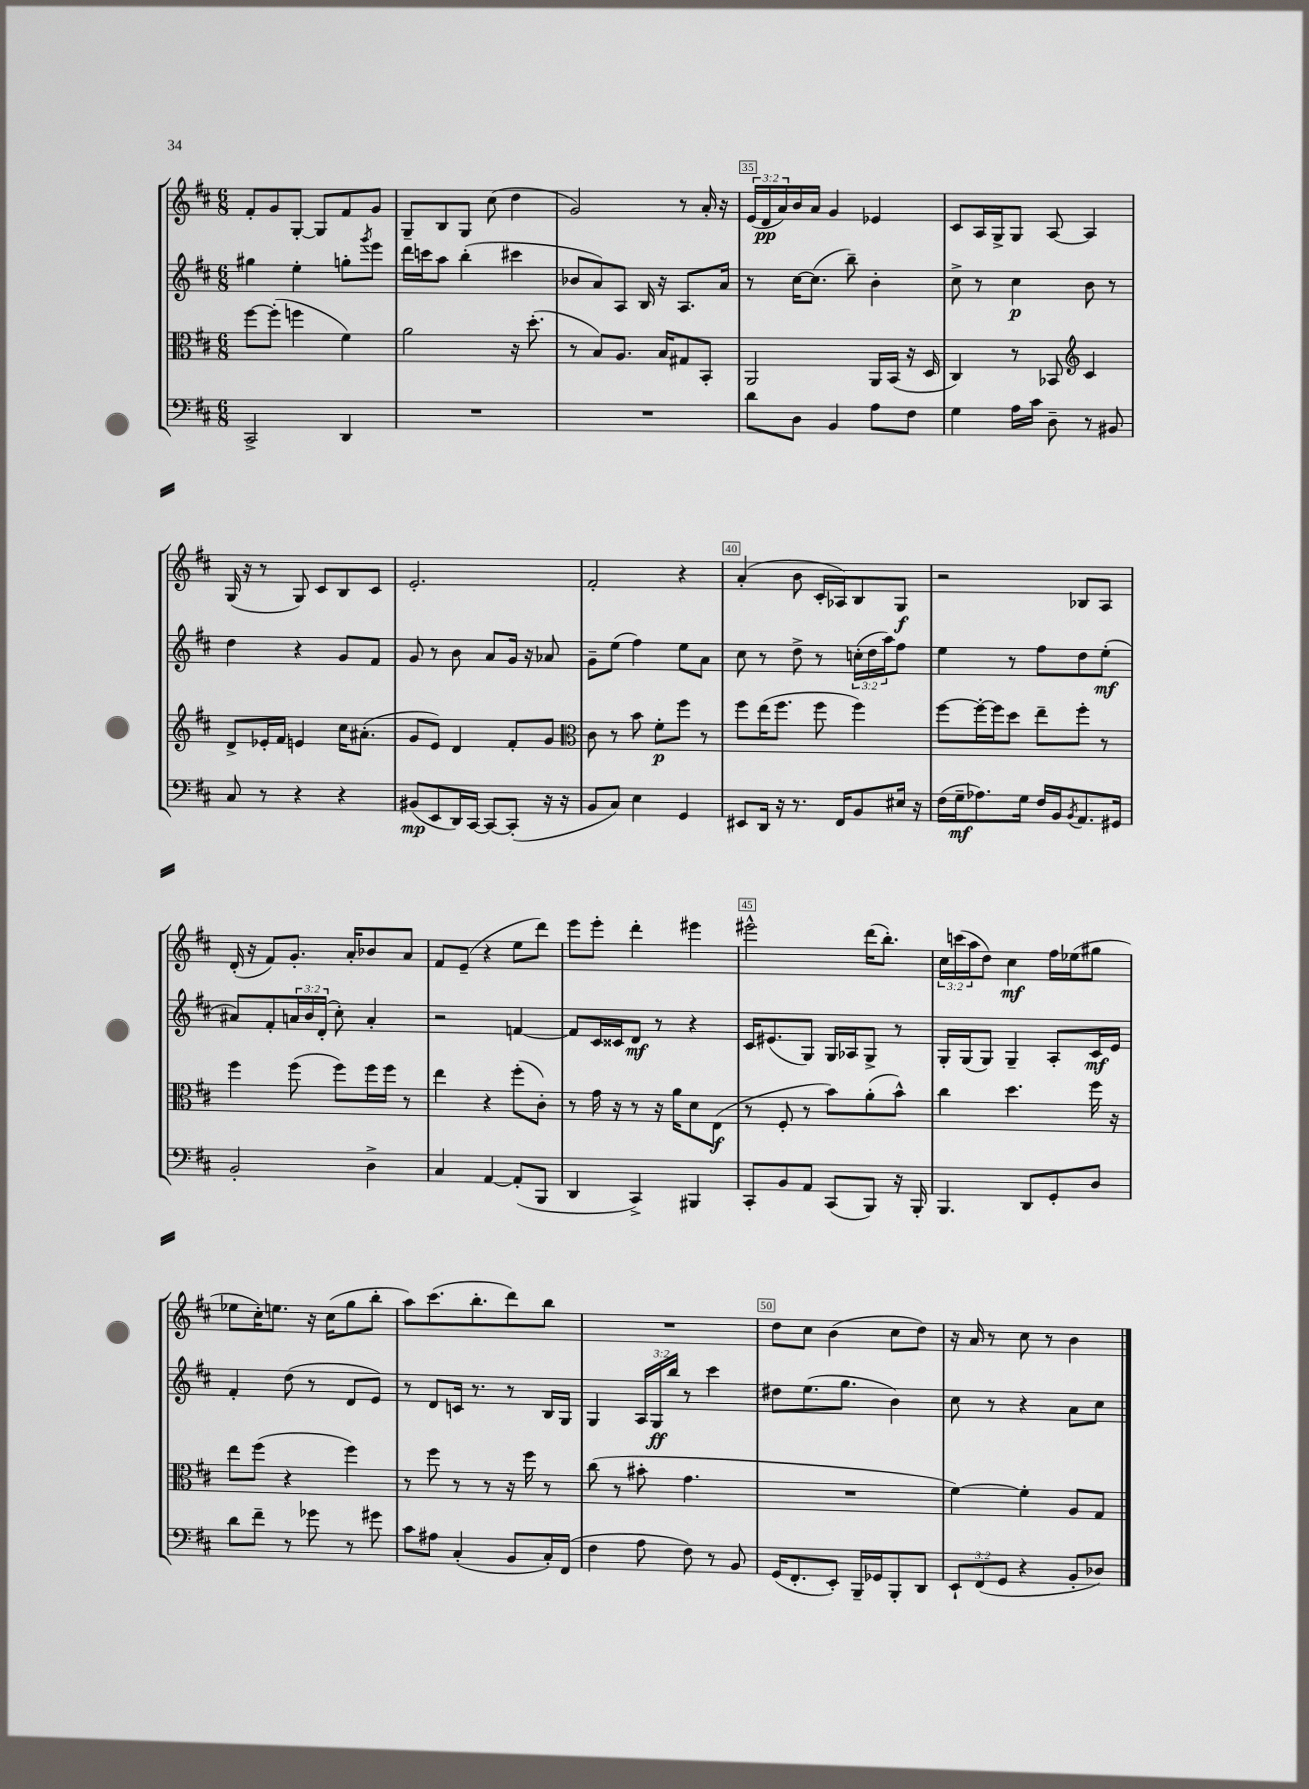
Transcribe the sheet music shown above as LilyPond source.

<<
\new StaffGroup <<
\new Staff = "s0" {
    \clef treble \key d \major \numericTimeSignature \time 6/8 \override Staff.TupletNumber.text = #tuplet-number::calc-fraction-text
    fis'8-. g'8 g8~-. g8 fis'8 g'8 |
    g8-- b8 g8 cis''8( d''4 |
    g'2) r8 a'16-. r16 |
    \tuplet 3/2 { e'16( d'16\pp a'16) } b'16 a'16 g'4 ees'4 |
    cis'8 a16 g16-> g8 a8~ a4 |
    g16( r16 r8 g8) cis'8 b8 cis'8 |
    e'2.-. |
    fis'2-. r4 |
    a'4-.( b'8 cis'16-. aes16) b8 g8\f |
    r2 bes8 a8 |
    d'16-.( r16 fis'8) g'8.-. a'16-. bes'8 a'8 |
    fis'8 e'8--( r4 e''8 d'''8) |
    e'''8 e'''8-. d'''4-. eis'''4 |
    eis'''2-^ d'''16( b''8.-.) |
    \tuplet 3/2 { cis''16 c'''16( a''16 } d''8) cis''4\mf fis''16 ees''16( gis''8 |
    ees''8 cis''16-.) e''8. r16 cis''16( g''8 b''8-. |
    a''8) cis'''8.( b''8.-. d'''8) b''8 |
    R2. |
    d''8 cis''8 b'4( cis''8 d''8) |
    r16 a'16 r8 cis''8 r8 b'4 \bar "|." |
}
\new Staff = "s1" {
    \clef treble \key d \major \numericTimeSignature \time 6/8 \override Staff.TupletNumber.text = #tuplet-number::calc-fraction-text
    gis''4 e''4-. g''8-. \acciaccatura { g'''8 } e'''8 |
    d'''16 c'''16 a''8 b''4-.( cis'''4 |
    bes'8 a'8) a8 b16 r16 a8. a'16 |
    r8 cis''16~ cis''8.( b''8--) b'4-. |
    cis''8-> r8 cis''4\p b'8 r8 |
    d''4 r4 g'8 fis'8 |
    g'8 r8 b'8 a'8 g'16 r16 aes'8 |
    g'8-- e''8( fis''4) e''8 a'8 |
    cis''8 r8 d''8-> r8 \tuplet 3/2 { c''16-.( d''16 a''16) } fis''8 |
    e''4 r8 fis''8 d''8 e''8-.\mf( |
    ais'8) fis'8-. \tuplet 3/2 { a'16 b'16 d'16-.( } cis''8-.) a'4-. |
    r2 f'4~ |
    f'8 cis'16 cisis'16 d'8\mf r8 r4 |
    cis'16 eis'8.( g8) g16 aes16 g8-> r8 |
    g16-. g16( g8) g4-- a8-. cis'16\mf e'16 |
    fis'4-. d''8( r8 d'8 e'8) |
    r8 d'8 c'16 r8. r8 b16 g16 |
    g4 \tuplet 3/2 { a16 g16\ff b''16 } r8 cis'''4 |
    dis''8 e''8.( g''8. b'4) |
    cis''8 r8 r4 a'8 cis''8 \bar "|." |
}
\new Staff = "s2" {
    \clef alto \key d \major \numericTimeSignature \time 6/8
    fis''8~ fis''8-.( f''4 fis'4) |
    a'2 r16 d''8.-.( |
    r8 b8) a8. b16 gis8 b,8-. |
    a,2 a,16 b,16( r16 d16 |
    cis4) r8 bes,8 \clef treble cis'4 |
    d'8-> ees'16-. fis'16 e'4 cis''16 ais'8.-.( |
    g'8 e'8) d'4 fis'8-. g'8 |
    \clef alto cis'8 r8 b'8 fis'8-.\p fis''8 r8 |
    fis''8 e''16( fis''8. fis''8 fis''4) |
    fis''8~ fis''16~-. fis''16 d''8 e''8-- fis''8-. r8 |
    fis''4 fis''8( fis''8) fis''16 fis''16 r8 |
    e''4 r4 fis''8-.( cis'8-.) |
    r8 g'16 r16 r8 r16 a'16 d'8 e8\f( |
    r8 fis8-. r8 b'8) a'8-.( b'8-^) |
    cis''4 d''4. fis''16 r16 |
    e''8 fis''8( r4 fis''4) |
    r8 fis''8 r8 r8 r16 fis''16 r8 |
    cis''8( r8 bis'8-. g'4. |
    R2. |
    fis'4~) fis'4-. a8 g8 \bar "|." |
}
\new Staff = "s3" {
    \clef bass \key d \major \numericTimeSignature \time 6/8 \override Staff.TupletNumber.text = #tuplet-number::calc-fraction-text
    cis,2-> d,4 |
    R2. |
    R2. |
    d'8 d8 b,4 a8 fis8 |
    g4 a16 cis'16 d8-- r8 bis,8 |
    cis8 r8 r4 r4 |
    bis,8\mp( e,8 d,16) cis,16~ cis,8~ cis,8-.( r16 r16 |
    b,8 cis8) e4 g,4 |
    eis,8 d,16 r16 r8. fis,16 b,8 eis16 r16 |
    fis16( g16--\mf aes8.) g16 fis16 b,16 \acciaccatura { b,8 } a,8. gis,16 |
    b,2-. d4-> |
    cis4 a,4~ a,8-.( b,,8 |
    d,4 cis,4->) bis,,4 |
    cis,8-. b,8 a,8 cis,8( b,,8) r16 b,,16-. |
    b,,4. d,8 g,8-. d8 |
    d'8 fis'8-- r8 ges'8 r8 gis'8 |
    cis'8 ais8 cis4-.( b,8 cis16-.) fis,16( |
    fis4 a8 fis8) r8 b,8 |
    g,16( fis,8.-. e,8-.) b,,16-- ges,16 b,,8-. d,8 |
    \tuplet 3/2 { e,8-! fis,8( g,8 } r4 b,8-. des8) \bar "|." |
}
>>
>>
\layout { \context { \Score currentBarNumber = #32 \override BarNumber.break-visibility = ##(#f #t #t) barNumberVisibility = #(every-nth-bar-number-visible 5) \override BarNumber.stencil = #(make-stencil-boxer 0.1 0.3 ly:text-interface::print) } }
